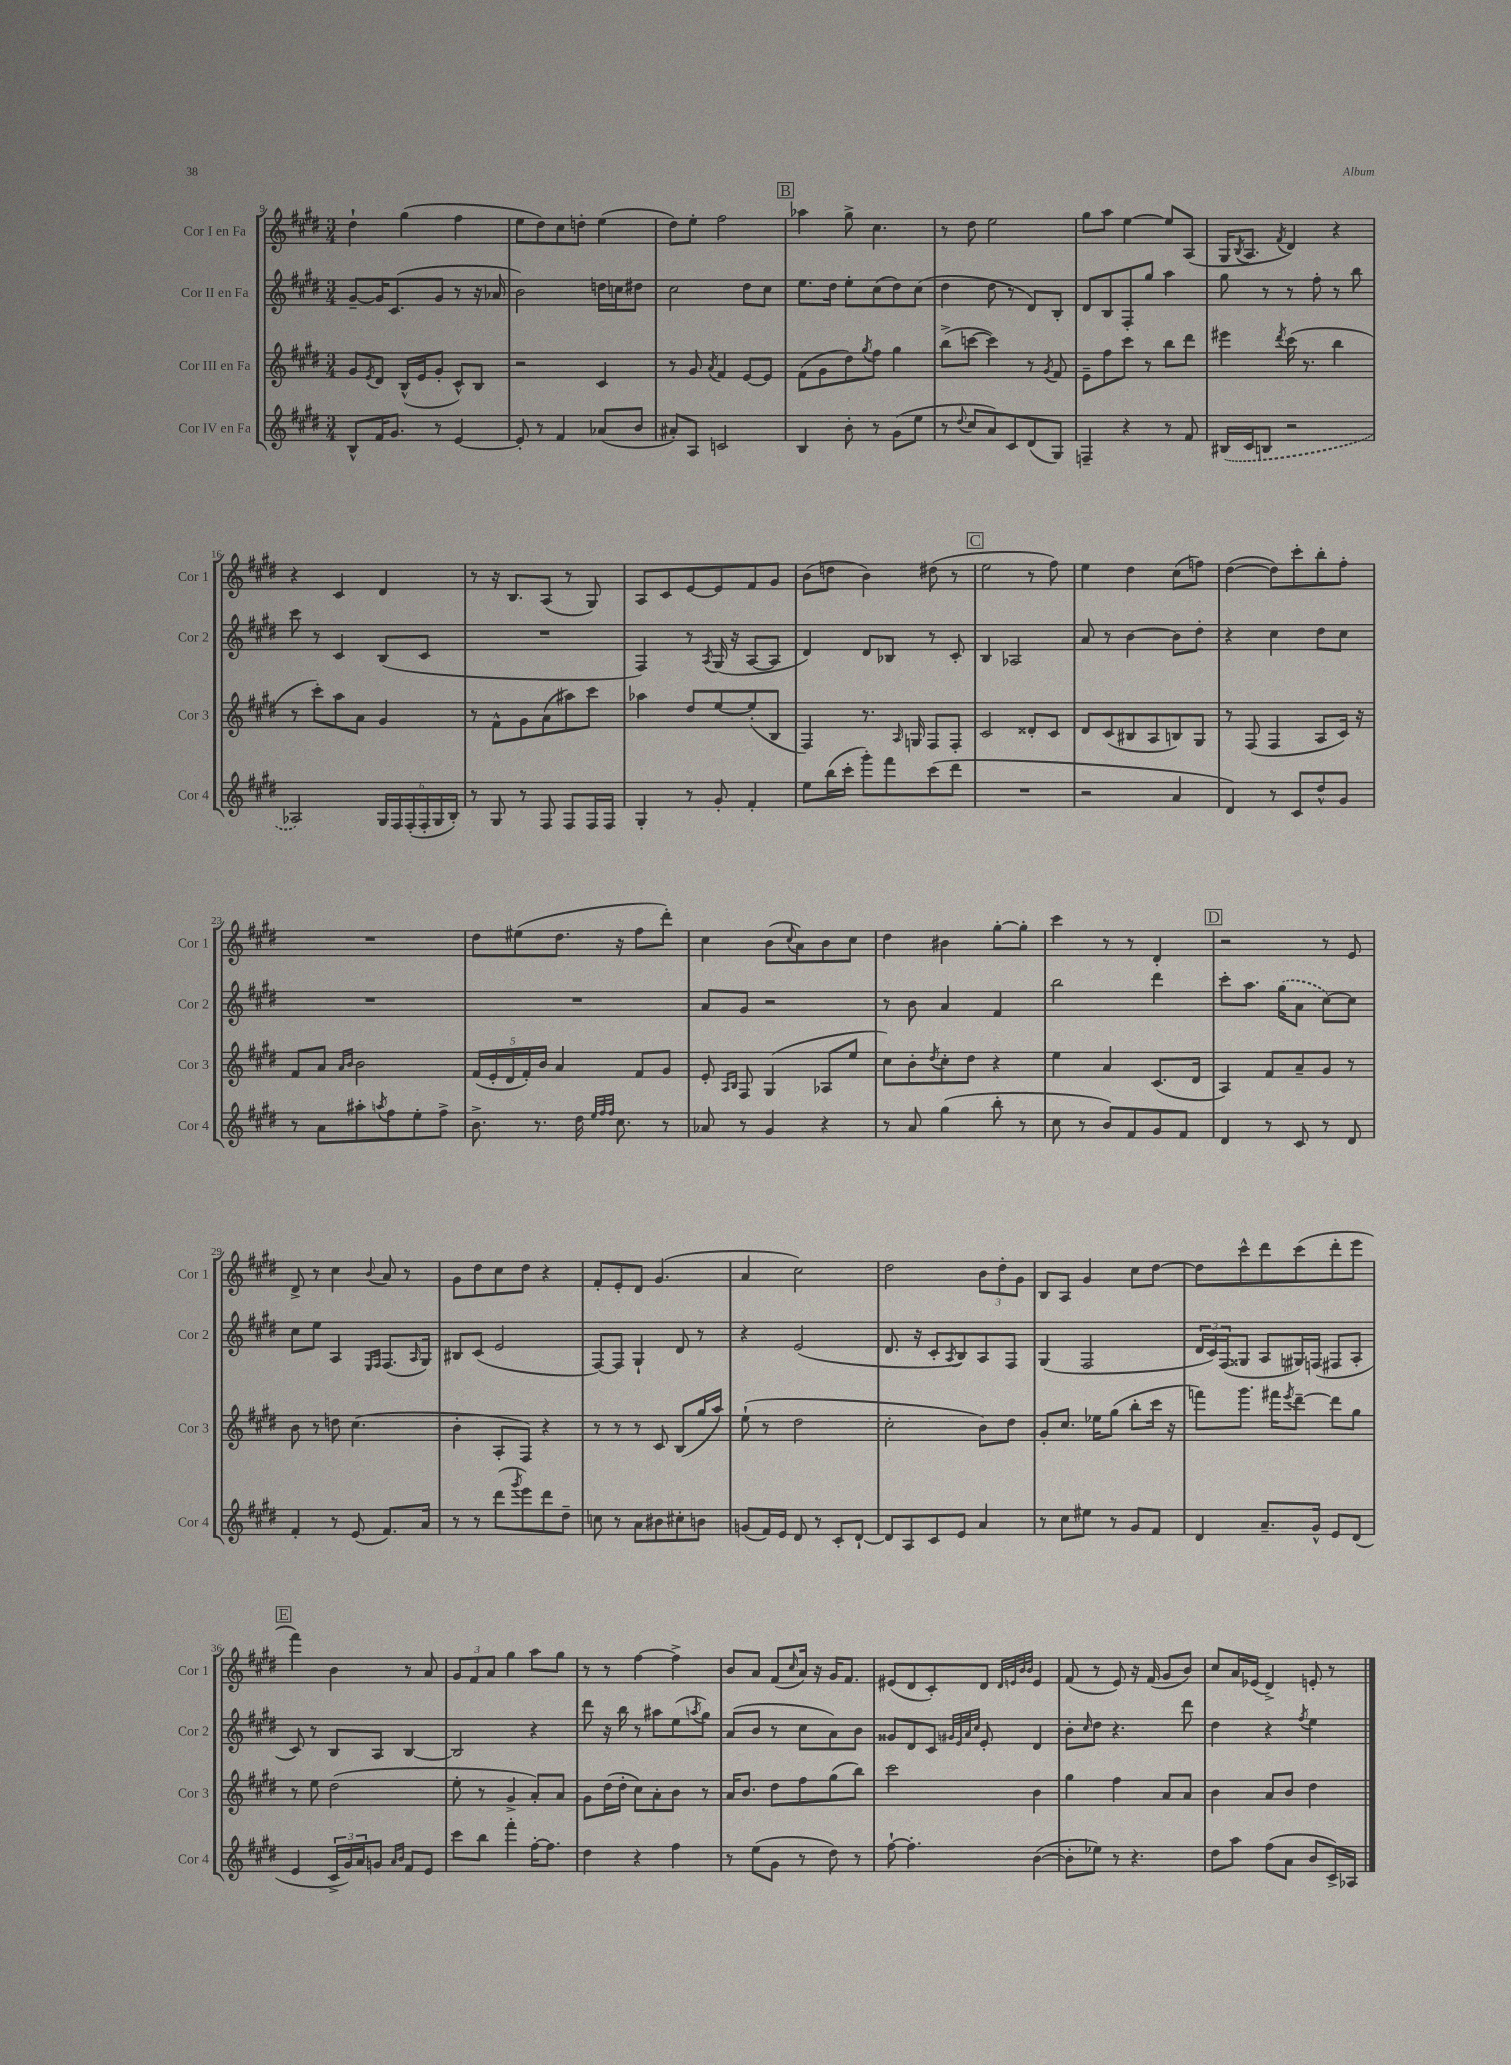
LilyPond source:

<<
\new StaffGroup <<
\new Staff = "s0" \with { instrumentName = "Cor I en Fa" shortInstrumentName = "Cor 1" } {
    \clef treble \key e \major \numericTimeSignature \time 3/4
    dis''4-! gis''4( fis''4 |
    e''8 dis''8) cis''8 d''8-. e''4( |
    dis''8) e''8-. fis''2 |
    \mark \markup { \box "B" } aes''4 gis''8-> cis''4. |
    r8 dis''8 e''2 |
    gis''8 a''8 e''4~ e''8 a8( |
    gis16 \acciaccatura { b8 } a8. \acciaccatura { fis'8 } dis'4) r4 |
    r4 cis'4 dis'4 |
    r8 r16 b8. a8( r8 gis8) |
    a8 cis'8 e'8~ e'8 fis'8 gis'8 |
    b'8( d''8 b'4) dis''8( r8 |
    \mark \markup { \box "C" } e''2 r8 fis''8) |
    e''4 dis''4 cis''8( f''8) |
    dis''4~( dis''8) cis'''8-. b''8-. fis''8-. |
    R2. |
    dis''8 eis''8( dis''8. r16 fis''8 dis'''8-.) |
    cis''4 b'8( \appoggiatura { cis''8 } a'8) b'8 cis''8 |
    dis''4 bis'4 gis''8~-. gis''8-. |
    cis'''4 r8 r8 dis'4-. |
    \mark \markup { \box "D" } r2 r8 e'8 |
    dis'8-> r8 cis''4 \appoggiatura { b'8 } a'8 r8 |
    gis'8 dis''8 cis''8 dis''8 r4 |
    fis'8-. e'8-. dis'8 gis'4.( |
    a'4 cis''2) |
    dis''2 \tuplet 3/2 { b'8 dis''8-. gis'8 } |
    b8 a8 gis'4 cis''8 dis''8~ |
    dis''8 cis'''8-^ dis'''8 cis'''8( dis'''8-. e'''8 |
    \mark \markup { \box "E" } fis'''4) b'4 r8 a'8 |
    \tuplet 3/2 { gis'8 fis'8 a'8 } gis''4 a''8 gis''8 |
    r8 r8 fis''4~ fis''4-> |
    b'8 a'8 fis'8( \grace { cis''16 } a'16) r16 gis'16 fis'8. |
    eis'8( dis'8 cis'8-.) dis'8 \grace { dis'32 e'32 b'32 b'32 } e'4 |
    fis'8( r8 e'8) r16 fis'16( gis'8 b'8) |
    cis''8 a'16 ees'16( dis'4->) e'8-. r8 \bar "|." |
}
\new Staff = "s1" \with { instrumentName = "Cor II en Fa" shortInstrumentName = "Cor 2" } {
    \clef treble \key e \major \numericTimeSignature \time 3/4
    gis'8~-- gis'16 cis'8.( gis'8 r8 r16 aes'16 |
    b'2) d''16 c''16 dis''8 |
    cis''2 dis''8 cis''8 |
    \mark \markup { \box "B" } e''8. dis''16 e''8-. cis''8( dis''8) cis''8( |
    dis''4 dis''8 r8 dis'8) b8-. |
    dis'8 b8 fis8-. gis''8 a''4 |
    gis''8 r8 r8 fis''8-. r8 b''8 |
    cis'''8 r8 cis'4 b8( cis'8 |
    R2. |
    fis4) r8 \acciaccatura { a8 } gis16( r16 a8~ a8 |
    dis'4) dis'8 bes8 r8 cis'8-. |
    \mark \markup { \box "C" } b4 aes2 |
    a'8 r8 b'4~ b'8 dis''8-. |
    r4 cis''4 dis''8 cis''8 |
    R2. |
    R2. |
    a'8 gis'8 r2 |
    r8 b'8 a'4 fis'4 |
    b''2 dis'''4 |
    \mark \markup { \box "D" } cis'''8-. a''8. \once \slurDashed gis''16( a'8 cis''8~) cis''8 |
    cis''8 e''8 a4 \grace { e16 fis16 } fis8.( \grace { a16 } gis16) |
    bis8 cis'8( e'2 |
    fis8~) fis8 gis4-! dis'8 r8 |
    r4 e'2( |
    dis'8. r16 cis'8-. \acciaccatura { a8 } b8) a8 fis8 |
    gis4( fis2 |
    \tuplet 3/2 { dis'16 cis'16) fis16( } gisis8 a8 gis16) f16( fis8 a8-. |
    \mark \markup { \box "E" } cis'8) r8 b8 a8 b4~ |
    b2 r4 |
    dis'''8 r16 b''16 r8 ais''8 e''8( \acciaccatura { a''8 } gis''8) |
    a'8( b'8 r8 cis''8 a'8) b'8 |
    gisis'8 dis'8 cis'8 \grace { gis'32 e'32 a'32 cis''32 } e'8-. dis'4 |
    b'8-. \grace { cis''16 } dis''8 r4. dis'''8 |
    dis''4 r4 \acciaccatura { fis''8 } e''4 \bar "|." |
}
\new Staff = "s2" \with { instrumentName = "Cor III en Fa" shortInstrumentName = "Cor 3" } {
    \clef treble \key e \major \numericTimeSignature \time 3/4
    gis'8 \acciaccatura { e'8 } dis'8 b16-^( e'16 gis'8-. cis'8-^) b8 |
    r2 cis'4 |
    r8 gis'8 \acciaccatura { a'8 } fis'4 e'8~ e'8 |
    \mark \markup { \box "B" } fis'8( gis'8 dis''8) \acciaccatura { gis''8 } fis''8 gis''4 |
    b''8->( c'''8~ c'''4) r8 \acciaccatura { gis'8 } fis'8 |
    e'8-- fis''8 cis'''8 r8 b''8 dis'''8 |
    eis'''4 \acciaccatura { dis'''8 } cis'''16( r8. b''4 |
    r8 cis'''8-.) a''8 a'8 gis'4 |
    r8 fis'8-^ gis'8 a'8( ais''8) cis'''8 |
    aes''4 dis''8 e''8~ e''8-.( b8 |
    fis4) r8. \grace { a16 } g16 fis8 fis8-. |
    \mark \markup { \box "C" } cis'2 disis'8-. cis'8 |
    dis'8 cis'8( bis8 a8 b8) gis8 |
    r8 fis8( fis4 a8 cis'16) r16 |
    fis'8 a'8 \grace { a'16 b'16 } b'2 |
    \tuplet 5/4 { fis'16( e'16-. dis'16 fis'16-.) b'16 } a'4 fis'8 gis'8 |
    e'8-. \grace { a16 b16 } fis8 gis4( aes8 e''8 |
    cis''8) b'8-. \acciaccatura { dis''8 } cis''8-. dis''8 r4 |
    e''4 a'4 cis'8.( dis'16 |
    \mark \markup { \box "D" } a4) fis'8 a'8-- gis'8 r8 |
    b'8 r8 d''8 cis''4.( |
    b'4-. a8-. fis8) r4 |
    r8 r8 r8 cis'8 b8( gis''16 a''16) |
    e''8-!( r8 dis''2 |
    cis''2-. b'8) dis''8 |
    gis'8-. cis''8. ees''16 gis''8( b''8-. cis'''16 r16 |
    f'''8) gis'''8. fis'''16 \acciaccatura { e'''8 } dis'''8~-- dis'''8 gis''8 |
    \mark \markup { \box "E" } r8 e''8 dis''2( |
    e''8-. r8 gis'4-> a'8-.) a'8 |
    gis'8 dis''16( dis''16-. cis''8) a'8-. b'8 r8 |
    a'16 b'8. dis''8 fis''8 gis''8( b''8) |
    cis'''2 b'4 |
    gis''4 fis''4 a'8 a'8 |
    b'4 a'8 b'8 dis''4 \bar "|." |
}
\new Staff = "s3" \with { instrumentName = "Cor IV en Fa" shortInstrumentName = "Cor 4" } {
    \clef treble \key e \major \numericTimeSignature \time 3/4
    b8-^ fis'16 gis'8. r8 e'4~ |
    e'8-. r8 fis'4 aes'8( b'8 |
    ais'8-.) a8 c'2 |
    \mark \markup { \box "B" } b4 b'8-. r8 gis'8( e''8 |
    r8 \appoggiatura { dis''8 } cis''8 a'8) cis'8 dis'8( gis8) |
    f4-- r4 r8 fis'8 |
    \once \slurDashed bis16( cis'16 b8 r2 |
    aes2) \tuplet 6/4 { gis16 fis16 fis16-.( fis16-. gis16 b16-.) } |
    r8 gis8 r8 fis8 fis8 fis16 fis16 |
    gis4-. r8 gis'8-. fis'4-. |
    e''8 b''16( cis'''16-. gis'''8-.) fis'''8 cis'''8( dis'''8 |
    \mark \markup { \box "C" } R2. |
    r2 a'4 |
    dis'4) r8 cis'8 dis''8-^ gis'8 |
    r8 a'8 ais''8-. \acciaccatura { a''8 } fis''8 e''8-. fis''8-> |
    b'8.-> r8. dis''16 \grace { e''32 fis''32 fis''32 } cis''8. r8 |
    aes'8 r8 gis'4 r4 |
    r8 a'8 gis''4( b''8-. r8 |
    cis''8 r8 b'8) fis'8 gis'8 fis'8 |
    \mark \markup { \box "D" } dis'4 r8 cis'8 r8 dis'8 |
    fis'4-. r8 e'8( fis'8.) a'16 |
    r8 r8 dis'''8( \acciaccatura { gis'''8 } e'''8) dis'''8 dis''8-- |
    c''8 r8 a'8 bis'8 cis''8-. b'8 |
    g'8( fis'16) e'16 dis'8 r8 cis'8-. dis'8~-! |
    dis'8 a8 cis'8 e'8 a'4 |
    r8 cis''8 eis''8 r8 gis'8 fis'8 |
    dis'4 a'8.-- gis'16-^ e'8 dis'8( |
    \mark \markup { \box "E" } e'4 \tuplet 3/2 { cis'16-> gis'16) a'16 } g'8 \grace { a'16 b'16 } fis'8 e'8 |
    cis'''8 b''8 fis'''4-. fis''16~-. fis''8. |
    dis''4 r4 fis''4 |
    r8 e''8( gis'8 r8 dis''8) r8 |
    fis''8~-! fis''4.-. b'4~( |
    b'8-. ees''8) r8 r4. |
    dis''8 a''8 fis''8( a'8 b'8 cis'16->) aes16 \bar "|." |
}
>>
>>
\layout { \context { \Score currentBarNumber = #9 } }
